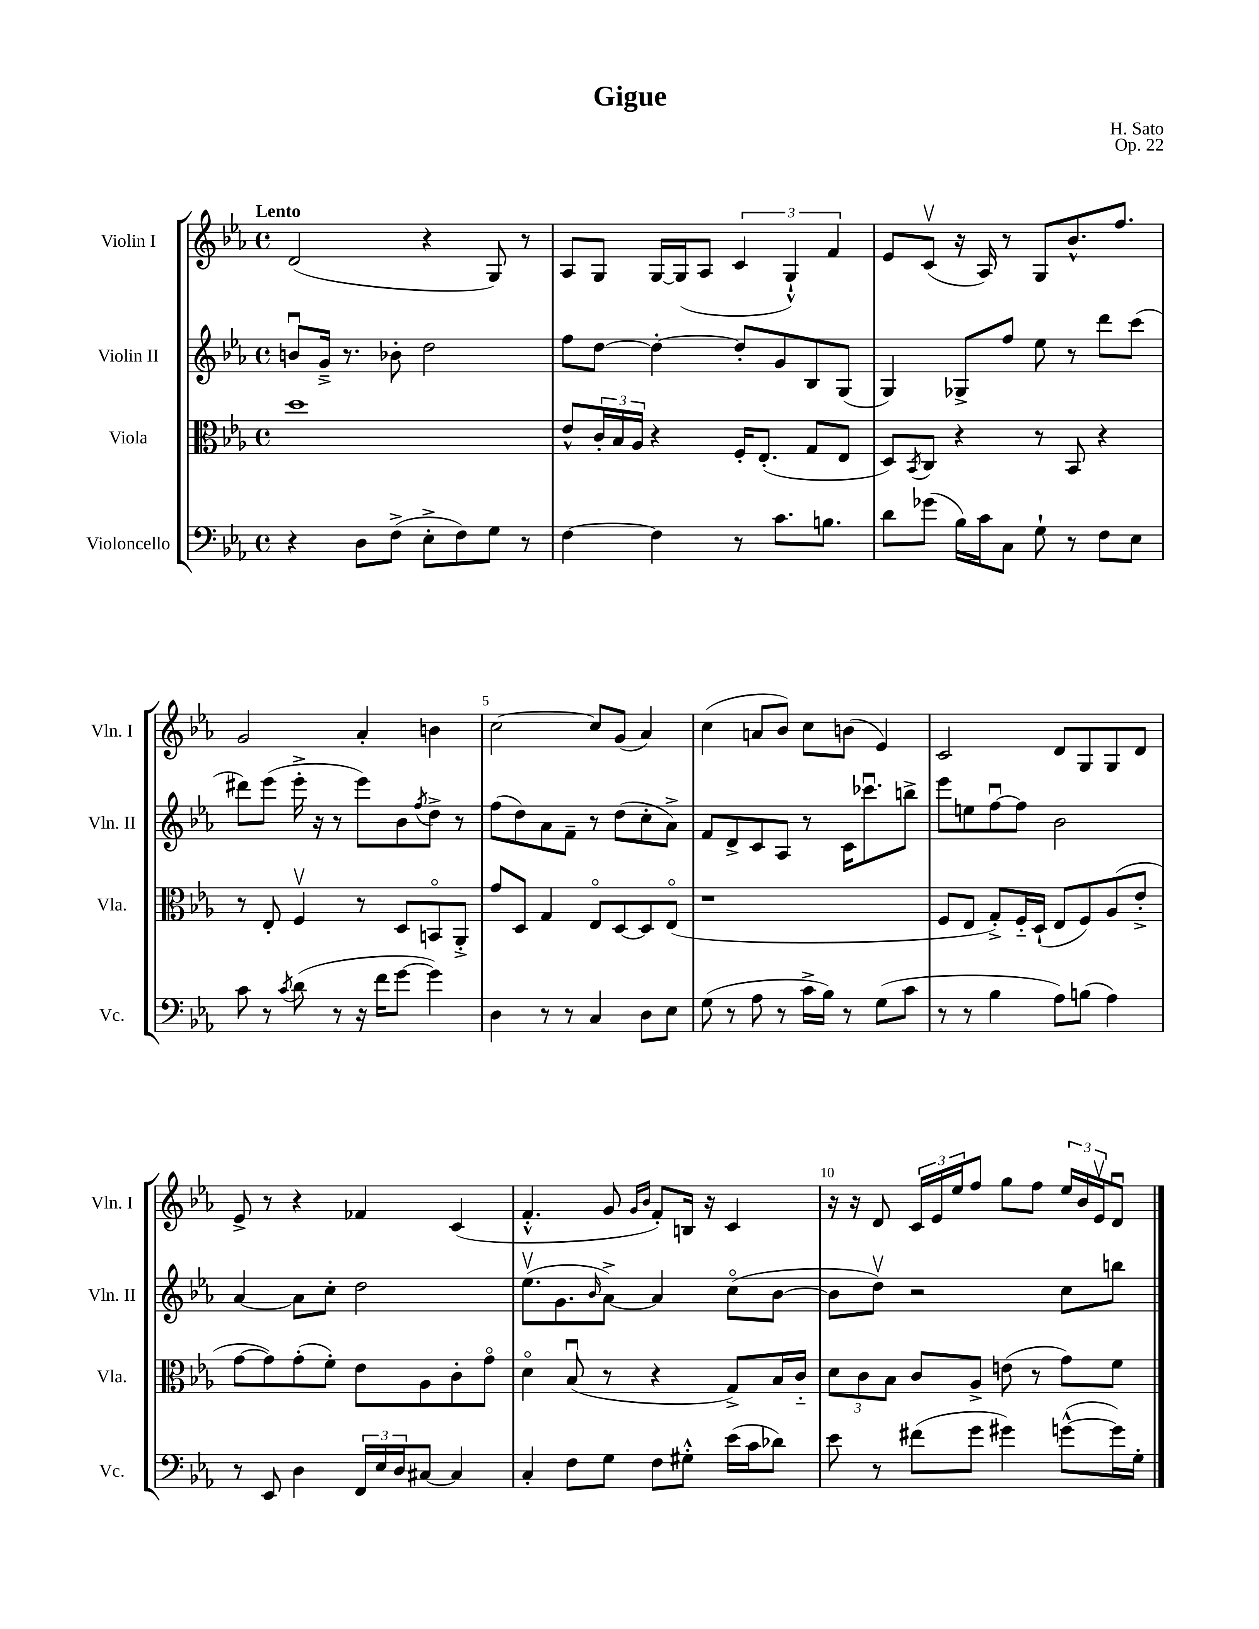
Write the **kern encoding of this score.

**kern	**kern	**kern	**kern
*part4	*part3	*part2	*part1
*staff4	*staff3	*staff2	*staff1
*I"Violoncello	*I"Viola	*I"Violin II	*I"Violin I
*I'Vc.	*I'Vla.	*I'Vln. II	*I'Vln. I
*clefF4	*clefC3	*clefG2	*clefG2
*k[b-e-a-]	*k[b-e-a-]	*k[b-e-a-]	*k[b-e-a-]
*M4/4	*M4/4	*M4/4	*M4/4
*met(c)	*met(c)	*met(c)	*met(c)
=1	=1	=1	=1
!	!	!	!LO:TX:a:B:t=Lento
4r	1dd	8bnu/L	(2d/
.	.	16g~^/Jk	.
.	.	8.r	.
8D\L	.	.	.
(8F^\J	.	8b-X'\	.
8E-'^\L	.	2dd\	4r
8F\)	.	.	.
8G\J	.	.	8G/)
8r	.	.	8r
=2	=2	=2	=2
[4F\	8e-^^/L	8ff\L	8A-/L
.	24c'/L	[8dd\J	8G/J
.	24B-/	.	.
.	24A-/JJ	.	.
4F\]	4r	4dd'\_	[16G/LL
.	.	.	(16G/J]
.	.	.	8A-/J
8r	16F'/KL	8dd'/L]	6c/
.	(8.E-'/J	.	.
8.c\L	.	8g/	.
.	.	.	6G`^^/)
.	8G/L	8B-/	.
8.Bn\J	.	.	.
.	.	.	6f/
.	8E-/J	(8G/J	.
=3	=3	=3	=3
8d\L	8D/L)	4G/)	8e-/L
.	8qBB-/	.	.
(8g-X\J	8C/J	.	(8cv/J
16B-\LL)	4r	8G-X^/L	16r
16c\J	.	.	16A-/)
8C\J	.	8ff/J	8r
8G`\	8r	8ee-\	8G/L
8r	8BB-/	8r	8.b-^^/
8F\L	4r	8ddd\L	.
.	.	.	8.ff/J
8E-\J	.	(8ccc\J	.
!!LO:LB:g=z
=4	=4	=4	=4
8c\	8r	8ddd#X\L)	2g/
8r	8E-'/	(8eee-\J	.
8qc/	.	.	.
(8d\	4Fv/	16eee-'^\	.
.	.	16r	.
8r	.	8r	.
16r	8r	8eee-\L)	4a-'/
16f\KL	.	.	.
[8g\J	8D/L	8b-\	.
.	.	8qff/	.
4g\])	8BBn/	8dd^\J	4bn\
.	8AA-'^/J	8r	.
=5	=5	=5	=5
4D\	8g/L	(8ff\L	[2cc\
.	8D/J	8dd\)	.
8r	4G/	8a-\	.
8r	.	8f~\J	.
4C/	8E-/L	8r	8cc/L]
.	[8D/	(8dd\L	(8g/J
8D\L	8D/]	8cc'\	4a-/)
8E-\J	(8E-/J	8a-^\J)	.
=6	=6	=6	=6
(8G\	1r	8f/L	(4cc\
8r	.	8d^/	.
8A-\	.	8c/	8an/L
8r	.	8A-/J	8b-/J)
16c^\LL	.	8r	8cc\L
16B-\JJ)	.	.	.
8r	.	16c\KL	(8bn\J
.	.	8.ccc-Xu\	.
(8G\L	.	.	4e-/)
8c\J	.	8bbn^\J	.
=7	=7	=7	=7
8r	8F/L	8eee-\L	2c/
8r	8E-/J	8een\	.
4B-\	8G'^/L)	[8ffu\	.
.	16F/L	8ff\J]	.
.	(16D`/JJ	.	.
8A-\L)	8E-/L	2b-\	8d/L
(8Bn\J	8F/)	.	8G/
4A-\)	(8A-/	.	8G/
.	8e-'^/J	.	8d/J
!!LO:LB:g=z
=8	=8	=8	=8
8r	[8g\L	[4a-/	8e-^/
8EE-/	8g\])	.	8r
4D\	(8g'\	8a-\L]	4r
.	8f'\J)	8cc'\J	.
24FF/LL	8e-\L	2dd\	4f-X/
24E-/	.	.	.
24D/J	.	.	.
[8C#X/J	8A-\	.	.
4C#/]	8c'\	.	(4c/
.	8g\J	.	.
=9	=9	=9	=9
4C'/	4d\	(8.ee-v\L	4.f'^^/
.	.	8.g\	.
8F\L	(8B-u/	.	.
.	.	16qqb-/	.
8G\J	8r	[8a-^\J)	8g/
.	.	.	16qqg/LL
.	.	.	16qqb-/JJ
8F\L	4r	4a-/]	8f'/L)
8G#X'^^\J	.	.	16Bn/Jk
.	.	.	16r
(16e-\LL	8G^/L)	(8cc\L	4c/
16c\J	.	.	.
8d-X\J)	16B-/L	[8b-\J	.
.	16c/JJ	.	.
=10	=10	=10	=10
8e-\	12d\L	8b-\L]	16r
.	.	.	16r
.	12c\	.	.
8r	.	8ddv\J)	8d/
.	12B-\J	.	.
(8f#X\L	8c/L	2r	24c/LL
.	.	.	24e-/
.	.	.	24ee-/J
8g\J	8A-^/J	.	8ff/J
4g#X\)	(8en\	.	8gg\L
.	8r	.	8ff\J
([8gn^^\L	8g\L)	8cc\L	24ee-/LL
.	.	.	24b-/
.	.	.	24e-v/J
16g\L])	8f\J	8bbn\J	8du/J
16G'\JJ	.	.	.
==	==	==	==
*-	*-	*-	*-
